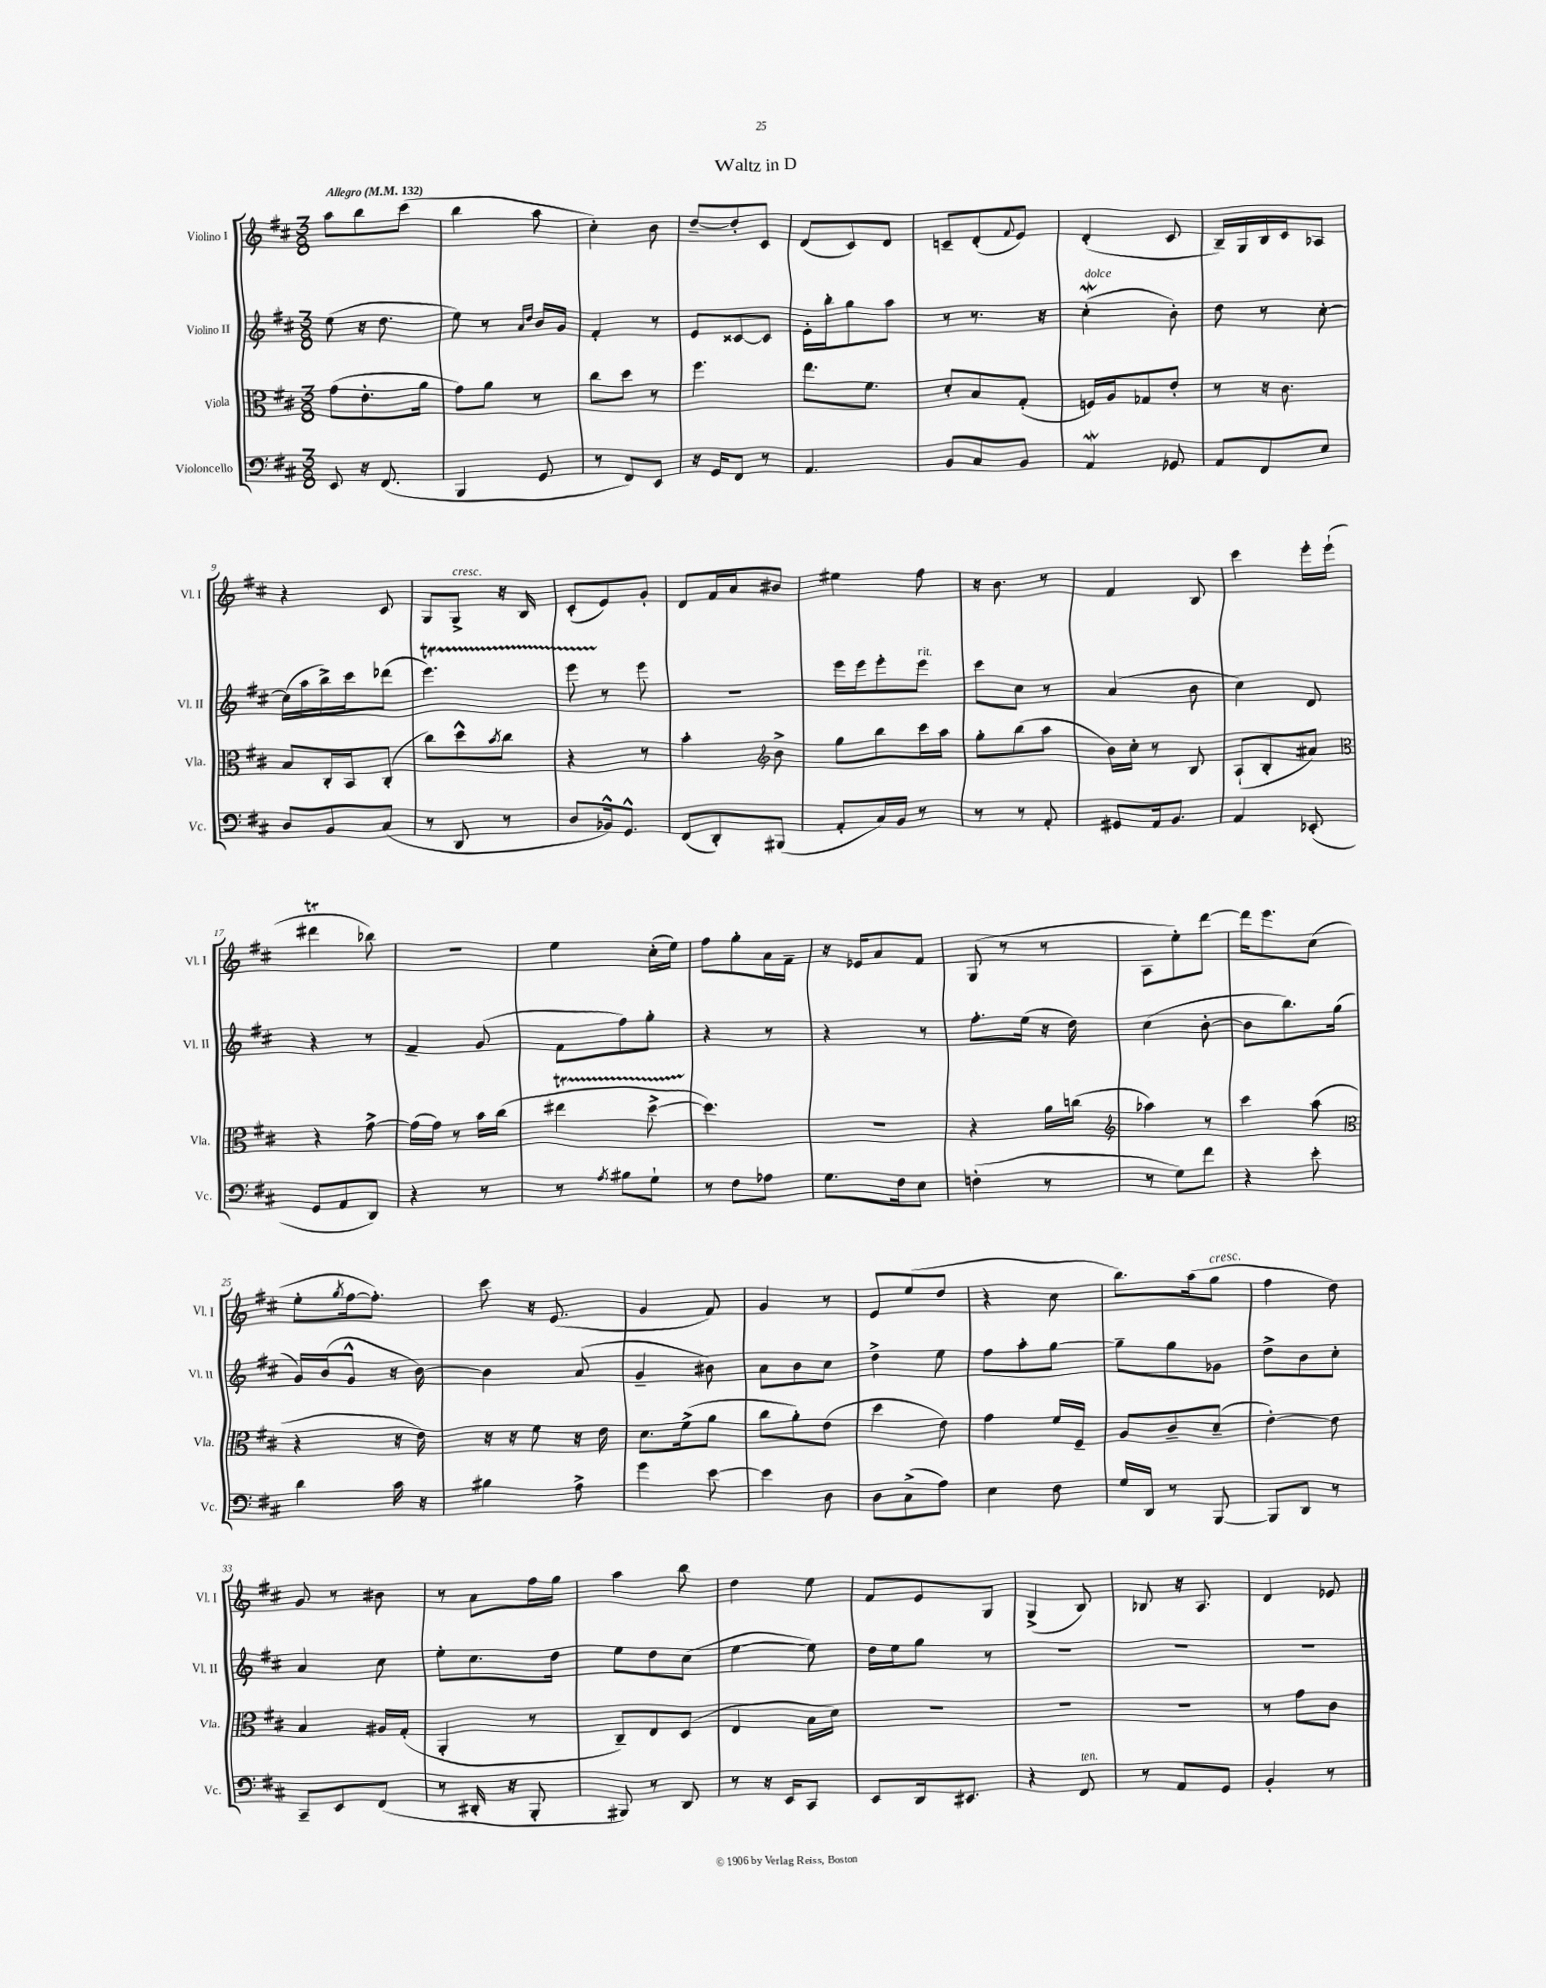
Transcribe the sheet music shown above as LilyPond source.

\header { title = "Waltz in D" }
<<
\new StaffGroup <<
\new Staff = "s0" \with { instrumentName = "Violino I" shortInstrumentName = "Vl. I" } {
    \clef treble \key d \major \numericTimeSignature \time 3/8 \tempo "Allegro" 4 = 132
    a''8 b''8 cis'''8( |
    b''4 a''8 |
    cis''4-.) b'8 |
    d''8~-- d''8-. cis'8 |
    d'8( cis'8) d'8 |
    c'8-- d'8-.( \appoggiatura { fis'8 } e'8) |
    d'4-.( cis'8 |
    b16--) g16 b16 cis'16 aes8 |
    r4 cis'8 |
    g8 g8->^\markup { \italic "cresc." } r16 b16 |
    cis'8-.( e'8) g'8-. |
    d'8 fis'16 a'16 bis'8 |
    eis''4 fis''8 |
    r16 b'8. r8 |
    fis'4 b8 |
    cis'''4 e'''16-. e'''16-!( |
    dis'''4\trill bes''8) |
    R4. |
    e''4 cis''16-.( e''16) |
    fis''8 g''8-. a'16 fis'16-- |
    r16 ees'16 a'8 fis'8 |
    g8( r8 r8 |
    a8 e''8-.) d'''8~ |
    d'''16 e'''8. cis''8( |
    e''8-. \acciaccatura { g''8 } fis''16~ fis''8.-.) |
    cis'''8 r16 e'8.( |
    g'4 fis'8) |
    g'4 r8 |
    e'8 e''8( d''8 |
    r4 cis''8 |
    b''8.) a''16( g''8^\markup { \italic "cresc." } |
    fis''4 d''8) |
    g'8 r8 bis'8 |
    r8 a'8 fis''16 g''16 |
    a''4 b''8 |
    d''4 e''8 |
    fis'8 e'8 g8 |
    g4->( b8) |
    bes8 r16 a8. |
    d'4 ees'8 \bar "|." |
}
\new Staff = "s1" \with { instrumentName = "Violino II" shortInstrumentName = "Vl. II" } {
    \clef treble \key d \major \numericTimeSignature \time 3/8
    e''8( r16 d''8. |
    e''8) r8 \grace { a'16 d''16 } b'16 g'16 |
    fis'4-. r8 |
    e'8 cisis'8~ cisis'8 |
    e'16-. b''16-. g''8 a''8 |
    r8 r8. r16 |
    cis''4-.\mordent^\markup { \italic "dolce" }( b'8-.) |
    d''8 r8 cis''8~-. |
    cis''16( a''16 b''16->) cis'''16 des'''8( |
    e'''4.\startTrillSpan) |
    e'''8 r8\stopTrillSpan e'''8 |
    R4. |
    e'''16 e'''16 e'''8-. e'''8^\markup { \italic "rit." } |
    cis'''8 cis''8 r8 |
    a'4( b'8 |
    cis''4) d'8 |
    r4 r8 |
    fis'4-- g'8( |
    fis'8 fis''8) g''8-. |
    r4 r8 |
    r4 r8 |
    fis''8.-. e''16( r16 d''16) |
    cis''4( b'8~-. |
    b'8 b''8.) g''16( |
    g'16) b'16( g'8-^ r16 b'16~) |
    b'4 a'8( |
    g'4-- bis'8) |
    a'8 b'8 cis''8 |
    d''4-> e''8 |
    fis''8 a''8-. g''8~ |
    g''8-- g''8 ges'8 |
    d''8-> b'8 cis''8-. |
    a'4 cis''8 |
    e''8-. cis''8. d''16 |
    e''8 d''8 cis''8( |
    e''4~ e''8) |
    d''16 e''16 g''8 r8 |
    R4. |
    R4. |
    R4. \bar "|." |
}
\new Staff = "s2" \with { instrumentName = "Viola" shortInstrumentName = "Vla." } {
    \clef alto \key d \major \numericTimeSignature \time 3/8
    g'8( e'8.-. a'16 |
    g'8) a'8 r8 |
    cis''8 d''8 r8 |
    fis''4. |
    e''8. fis'8. |
    d'8-. b8 g8-.( |
    f16) a16 ges8 e'8-. |
    r8 r16 cis'8. |
    b8 cis16-. b,16 cis8-.( |
    cis''8) d''8-^ \acciaccatura { b'8 } cis''8 |
    r4 r8 |
    b'4-. \clef treble b'8-> |
    g''8 b''8 cis'''16 a''16 |
    g''8-. b''8( a''8 |
    b'16) cis''16-. r8 b8 |
    a8-!( b8-. ais'8) |
    \clef alto r4 g'8~-> |
    g'16( g'16) r8 b'16 cis''16( |
    eis''4\startTrillSpan d''8~-> |
    d''4.\stopTrillSpan) |
    R4. |
    r4 a'16 c''16( |
    \clef treble aes''4) r8 |
    cis'''4 a''8( |
    \clef alto r4 r16 e'16) |
    r16 r16 fis'8 r16 e'16 |
    d'8. fis'16->( a'8 |
    cis''8 a'8-.) e'8( |
    d''4 e'8) |
    g'4 fis'16 fis16-- |
    a8 cis'8-- d'8--( |
    e'4~-.) e'8 |
    b4 ais16 g16-.( |
    a,4-. r8 |
    cis8--) e8 d8( |
    e4 b16 d'16) |
    R4. |
    R4. |
    R4. |
    r8 g'8 cis'8 \bar "|." |
}
\new Staff = "s3" \with { instrumentName = "Violoncello" shortInstrumentName = "Vc." } {
    \clef bass \key d \major \numericTimeSignature \time 3/8
    e,8 r16 fis,8.( |
    b,,4 g,8 |
    r8 fis,8) e,8 |
    r16 g,16 fis,8 r8 |
    a,4. |
    b,8 cis8 b,8 |
    a,4\mordent ges,8 |
    a,8 fis,8 e8 |
    d8 b,8 cis8( |
    r8 d,8 r8 |
    d8 bes,16-^) g,8.-^ |
    fis,8( d,8-.) bis,,8( |
    a,8-. cis16) b,16 r8 |
    r8 r8 a,8-. |
    gis,8 a,16 b,8. |
    a,4 ees,8-.( |
    g,8 a,8 d,8) |
    r4 r8 |
    r8 \acciaccatura { a8 } bis8 g8-! |
    r8 fis8 aes8 |
    g8. fis16 e8 |
    f4-.( r8 |
    r8 g8) fis'8 |
    r4 e'8-. |
    d'4 cis'16 r16 |
    bis4 a8-> |
    g'4 e'8~ |
    e'4 d8 |
    d8 cis8->( a8) |
    e4 fis8 |
    g16 d,16 r8 b,,8~ |
    b,,8 d,8 r8 |
    cis,8-- e,8 fis,8( |
    r8 dis,16-. r16 b,,8-. |
    bis,,8) r8 d,8 |
    r8 r16 e,16 cis,8 |
    e,8 d,16 eis,8. |
    r4 fis,8^\markup { \italic "ten." } |
    r8 a,8 g,8 |
    b,4-. r8 \bar "|." |
}
>>
>>
